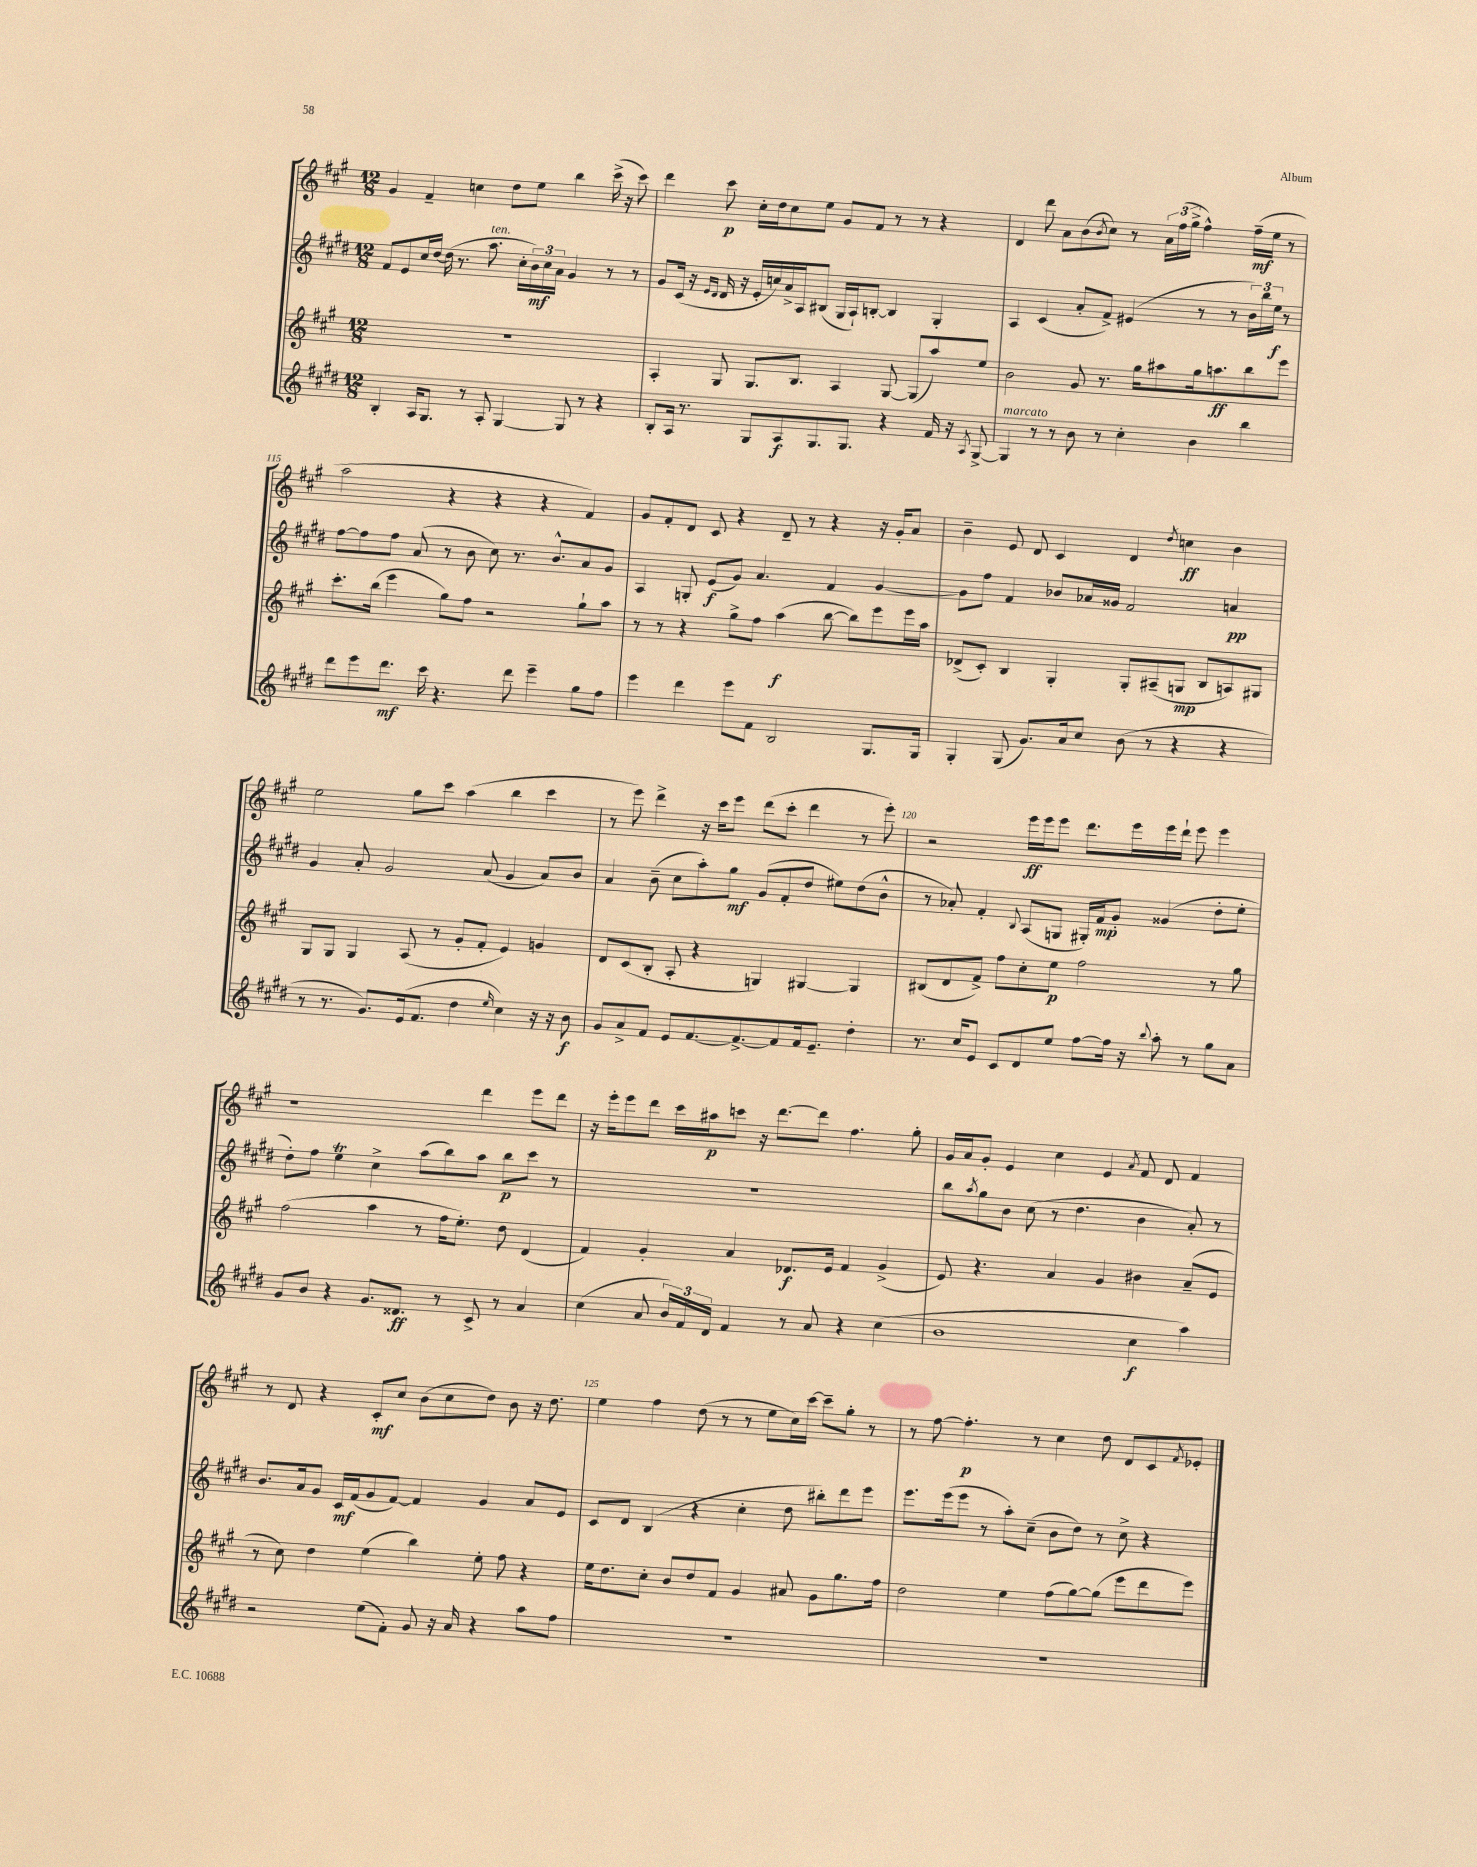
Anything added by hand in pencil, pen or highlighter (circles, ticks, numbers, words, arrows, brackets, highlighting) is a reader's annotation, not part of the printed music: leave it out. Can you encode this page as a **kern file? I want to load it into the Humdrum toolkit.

**kern	**dynam	**kern	**dynam	**kern	**dynam	**kern	**dynam
*part4	*part4	*part3	*part3	*part2	*part2	*part1	*part1
*staff4	*staff4	*staff3	*staff3	*staff2	*staff2	*staff1	*staff1
*clefG2	*	*clefG2	*	*clefG2	*	*clefG2	*
*k[f#c#g#d#]	*	*k[f#c#g#]	*	*k[f#c#g#d#]	*	*k[f#c#g#]	*
*M12/8	*	*M12/8	*	*M12/8	*	*M12/8	*
=112	=112	=112	=112	=112	=112	=112	=112
4B'/	.	1.r	.	8f#/L	.	4g#/	.
.	.	.	.	8e/	.	.	.
16A/KL	.	.	.	16cc#/L	.	4f#~/	.
8.G#/J	.	.	.	[16dd#/JJ	.	.	.
.	.	.	.	(16dd#\]	.	.	.
.	.	.	.	8.r	.	.	.
8r	.	.	.	.	.	4ccn\	.
!	!	!	!	!LO:TX:a:i:t=ten.	!	!	!
8A'/	.	.	.	8.aa\	.	.	.
[4G#/	.	.	.	.	.	8dd\L	.
.	.	.	.	16cc#'\LL	.	.	.
.	.	.	.	24b\)	mf	8ee\J	.
.	.	.	.	24cc#\	.	.	.
.	.	.	.	24a\JJ	.	.	.
8G#/]	.	.	.	4g#/	.	4bb\	.
8r	.	.	.	.	.	.	.
4r	.	.	.	8r	.	(16ccc#^\	.
.	.	.	.	.	.	16r	.
.	.	.	.	8r	.	8ccc#\)	.
=113	=113	=113	=113	=113	=113	=113	=113
8B'/L	.	4A'/	.	8g#/L	.	4ddd\	.
16A/Jk	.	.	.	(16c#/Jk	.	.	.
8.r	.	.	.	16r	.	.	.
.	.	.	.	16qqe/LL	.	.	.
.	.	.	.	16qqd#/JJ	.	.	.
.	.	8G#/	.	16d#/	.	8ccc#\	p
.	.	.	.	16r	.	.	.
8G#/L	.	8.G#/L	.	16e'/LL	.	16cc#'\LL	.
.	.	.	.	16ccn/)	.	16dd\J	.
8A/	f	.	.	16a^/	.	8cc#\	.
.	.	8.B/J	.	16A/J	.	.	.
8.G#/	.	.	.	(8B#X/J	.	8ee\J	.
.	.	4A/	.	16G#/LL	.	8g#/L	.
8.G#/J	.	.	.	16A`/J)	.	.	.
.	.	.	.	[8Bn'/J	.	8f#/J	.
4r	.	[8G#/	.	4B/]	.	8r	.
.	.	(8G#/L]	.	.	.	8r	.
16f#/	.	8aa/)	.	4G#'/	.	4r	.
16r	.	.	.	.	.	.	.
8qA/	.	.	.	.	.	.	.
[8G#^/	.	8ee/J	.	.	.	.	.
=114	=114	=114	=114	=114	=114	=114	=114
!LO:TX:a:i:t=marcato	!	!	!	!	!	!	!
4G#/]	.	2b\	.	4A/	.	4d/	.
8r	.	.	.	(4c#/	.	8ddd\	.
8r	.	.	.	.	.	8a\L	.
8b\	.	8g#/	.	8a'/L	.	(8b\	.
.	.	.	.	.	.	8qb/	.
8r	.	8.r	.	8f#^/J)	.	8cc#\J)	.
4cc#'\	.	.	.	(4e#X/	.	8r	.
.	.	16gg#\KL	.	.	.	.	.
.	.	8aa#X\	.	.	.	24a\LL	.
.	.	.	.	.	.	(24ff#\	.
.	.	.	.	.	.	24gg#^\JJ	.
4b\	.	16gg#\k	.	8r	.	4ff#^^\)	.
.	.	8.aan\	ff	.	.	.	.
.	.	.	.	8r	.	.	.
4bb\	.	8bb\	.	24b\LL)	.	(16ff#~\LL	mf
.	.	.	.	24bb\	.	.	.
.	.	.	.	.	.	16ee\JJ	.
.	.	.	.	24ee\JJ	f	.	.
.	.	8eee\J	.	8r	.	8r	.
!!LO:LB:g=z
=115	=115	=115	=115	=115	=115	=115	=115
8ddd#\L	.	8.ccc#'\L	.	[8ff#\L	.	2aa\	.
8eee\	.	.	.	8ff#\]	.	.	.
.	.	(16bb\Jk	.	.	.	.	.
8.ddd#\J	mf	4eee\	.	8ff#\J	.	.	.
.	.	.	.	(8a/	.	.	.
16ccc#\	.	.	.	.	.	.	.
4.r	.	8gg#\L)	.	8r	.	4r	.
.	.	8ff#\J	.	8b\	.	.	.
.	.	2r	.	8cc#\)	.	4r	.
8ddd#\	.	.	.	8.r	.	.	.
4eee~\	.	.	.	.	.	4r	.
.	.	.	.	8.b^^/L	.	.	.
8gg#\L	.	8gg#`\L	.	8a/	.	4f#/)	.
8ff#\J	.	8aa\J	.	8g#/J	.	.	.
=116	=116	=116	=116	=116	=116	=116	=116
4eee\	.	8r	.	4A/	.	8g#/L	.
.	.	8r	.	.	.	8f#'/	.
4ddd#\	.	4r	.	8Gn'/	.	8d/J	.
.	.	.	.	(8e/L	f	8c#/	.
8eee\L	.	8gg#^\L	.	8g#/J)	.	4r	.
8f#\J	.	8ff#\J	.	4.a/	.	.	.
2B/	.	(4aa\	f	.	.	8d~/	.
.	.	.	.	.	.	8r	.
.	.	[8bb\	.	4f#/	.	4r	.
.	.	8bb\L])	.	.	.	.	.
8.G#/L	.	8eee\	.	[4g#/	.	16r	.
.	.	.	.	.	.	16g#'/KL	.
.	.	16eee\L	.	.	.	8a/J	.
16G#/Jk	.	16aa\JJ	.	.	.	.	.
=117	=117	=117	=117	=117	=117	=117	=117
4G#'/	.	(8d-X^/L	.	8g#\L]	.	4b~\	.
.	.	8c#'/J)	.	8ff#\J	.	.	.
(8G#/	.	4B/	.	4f#/	.	8e/	.
8.g#/L)	.	.	.	.	.	8d/	.
.	.	4G#'/	.	8b-X/L	.	4c#/	.
16a/k	.	.	.	.	.	.	.
8cc#/J	.	.	.	16a-X/L	.	.	.
.	.	.	.	16g##X/JJ	.	.	.
(8b\	.	8G#'/L	.	2f#/	.	4d/	.
8r	.	(8A#X~/	.	.	.	.	.
.	.	.	.	.	.	8qdd/	.
4r	.	8Gn/J	mp	.	.	4ccn\	ff
.	.	8B/L	.	.	.	.	.
4r	.	8An/)	.	4an/	pp	4b\	.
.	.	8G#X/J	.	.	.	.	.
!!LO:LB:g=z
=118	=118	=118	=118	=118	=118	=118	=118
8r	.	8G#/L	.	4g#/	.	2ee\	.
8.r	.	8G#/J	.	.	.	.	.
.	.	4G#/	.	8a'/	.	.	.
8.g#/L)	.	.	.	.	.	.	.
.	.	.	.	2g#/	.	.	.
(16e/k	.	(8A/	.	.	.	8gg#\L	.
8.f#/J	.	.	.	.	.	.	.
.	.	8r	.	.	.	8ccc#\J	.
4dd#\	.	8g#'/L	.	.	.	(4aa\	.
.	.	8f#'/J	.	(8a/	.	.	.
16qqee/	.	.	.	.	.	.	.
4cc#\)	.	4e/)	.	4g#/	.	4bb\	.
16r	.	4gn/	.	8a/L)	.	4ccc#\	.
16r	.	.	.	.	.	.	.
8b\	f	.	.	8b/J	.	.	.
=119	=119	=119	=119	=119	=119	=119	=119
8g#/L	.	8d/L	.	4a/	.	8r	.
8a^/	.	(8c#/	.	.	.	8eee\)	.
8f#/J	.	8B'/J	.	(8b~\	.	4ddd^\	.
8e/L	.	8A'/	.	8cc#\L	.	.	.
[8.f#/	.	4r	.	8aa'\)	.	16r	.
.	.	.	.	.	.	16ccc#\KL	.
.	.	.	.	8gg#\J	mf	8eee\J	.
8.f#^/_	.	.	.	.	.	.	.
.	.	4Gn/)	.	(8g#/L	.	(8ddd\L	.
8f#/]	.	.	.	8f#'/	.	8ccc#'\J	.
16f#/k	.	[4G#X/	.	8dd#/J	.	4ddd\	.
8.e~/J	.	.	.	.	.	.	.
.	.	.	.	8ee#X\L)	.	.	.
4dd#'\	.	4G#/]	.	(8dd#\	.	8r	.
.	.	.	.	8b^^\J	.	8eee'\)	.
=120	=120	=120	=120	=120	=120	=120	=120
8.r	.	(8B#X/L	.	8r	.	2r	.
.	.	8d/	.	8a-X'/)	.	.	.
16cc#/KL	.	.	.	.	.	.	.
8e/J	.	8f#^/J)	.	4f#'/	.	.	.
8c#/L	.	8ff#\L	.	.	.	.	.
.	.	.	.	8qqB/	.	.	.
8d#/	.	8cc#'\	.	(8A/L	.	16eee\LL	ff
.	.	.	.	.	.	16eee\J	.
8ee/J	.	8ee\J	p	8Gn/J	.	8eee\J	.
[8ff#\L	.	2ff#\	.	16G#X'/LL)	.	8.ddd\L	.
.	.	.	.	16f#/J	mp	.	.
16ff#\Jk]	.	.	.	8g#'/J	.	.	.
16r	.	.	.	.	.	16eee\L	.
8qqbb/	.	.	.	.	.	.	.
8aa'\	.	.	.	(4g##X/	.	16eee\	.
.	.	.	.	.	.	16ddd`\JJ	.
8r	.	.	.	.	.	8eee\	.
8gg#\L	.	8r	.	8dd#'\L	.	4eee\	.
8a\J	.	8gg#\	.	8ee'\J	.	.	.
!!LO:LB:g=z
=121	=121	=121	=121	=121	=121	=121	=121
8g#/L	.	(2ff#\	.	8dd#'\L)	.	1r	.
8b/J	.	.	.	8ff#\J	.	.	.
4r	.	.	.	4eeT\	.	.	.
8.g#/L	.	4aa\	.	4cc#^\	.	.	.
8.d##X/J	ff	.	.	.	.	.	.
.	.	8r	.	(8aa\L	.	.	.
8r	.	16ff#\KL	.	8bb\)	.	.	.
.	.	8.ee'\J)	.	.	.	.	.
8c#^/	.	.	.	8aa\J	.	4ddd\	.
8r	.	8dd\	.	8bb\L	p	.	.
4a/	.	(4d/	.	8ccc#\J	.	8eee\L	.
.	.	.	.	8r	.	8ddd\J	.
=122	=122	=122	=122	=122	=122	=122	=122
(4cc#\	.	4f#/)	.	1.r	.	16r	.
.	.	.	.	.	.	16eee'\KL	.
.	.	.	.	.	.	8eee\	.
8a/	.	4g#'/	.	.	.	8ddd\J	.
24b/LL)	.	.	.	.	.	16ccc#\LL	.
24f#/	.	.	.	.	.	.	.
.	.	.	.	.	.	16aa#X\J	p
24d#/JJ	.	.	.	.	.	.	.
4f#/	.	4a/	.	.	.	8cccn\J	.
.	.	.	.	.	.	16r	.
.	.	.	.	.	.	[8.ddd\L	.
8r	.	8.d-X/L	f	.	.	.	.
8a/	.	.	.	.	.	8ddd\J]	.
.	.	16e/Jk	.	.	.	.	.
4r	.	4f#/	.	.	.	4.ff#\	.
(4cc#\	.	(4g#^/	.	.	.	.	.
.	.	.	.	.	.	8gg#'\	.
=123	=123	=123	=123	=123	=123	=123	=123
1b	.	8e/)	.	8bb\L	.	16g#/LL	.
.	.	.	.	.	.	16a/J	.
.	.	.	.	8qaa/	.	.	.
.	.	4.r	.	8gg#\	.	8g#'/J	.
.	.	.	.	8b\J	.	4e/	.
.	.	.	.	(8cc#\	.	.	.
.	.	4a/	.	8r	.	4cc#\	.
.	.	.	.	4.dd#\	.	.	.
.	.	4g#/	.	.	.	4e/	.
.	.	.	.	.	.	8qa/	.
4cc#\	f	4b#X\	.	4b\	.	8f#/	.
.	.	.	.	.	.	8d/	.
4aa\)	.	(8a~/L	.	8a'/)	.	4f#/	.
.	.	8e/J	.	8r	.	.	.
!!LO:LB:g=z
=124	=124	=124	=124	=124	=124	=124	=124
2r	.	8r	.	8.b/L	.	8r	.
.	.	8cc#\)	.	.	.	8d/	.
.	.	.	.	16a/k	.	.	.
.	.	4dd\	.	8g#/J	.	4r	.
.	.	.	.	16c#/LL	mf	.	.
.	.	.	.	(16f#/J	.	.	.
(8ee\L	.	(4ee\	.	8g#/	.	8c#'/L	mf
8f#'\J)	.	.	.	[8f#/J)	.	8cc#/J	.
8g#/	.	4bb\)	.	4f#/]	.	(8b\L	.
16r	.	.	.	.	.	8cc#\	.
16a/	.	.	.	.	.	.	.
4r	.	8ee'\	.	4g#/	.	8dd\J)	.
.	.	8ff#\	.	.	.	8b\	.
8aa\L	.	4r	.	8a/L	.	16r	.
.	.	.	.	.	.	8.dd\	.
8ff#\J	.	.	.	8e/J	.	.	.
=125	=125	=125	=125	=125	=125	=125	=125
1.r	.	16ee\KL	.	8c#/L	.	4ee\	.
.	.	8.dd\	.	.	.	.	.
.	.	.	.	8d#/J	.	.	.
.	.	8cc#'\J	.	(4B/	.	4ff#\	.
.	.	8b/L	.	.	.	.	.
.	.	8dd/	.	4r	.	(8dd\	.
.	.	8f#/J	.	.	.	8r	.
.	.	4g#/	.	4cc#'\	.	8r	.
.	.	.	.	.	.	8ee\L	.
.	.	8a#X/	.	8dd#\	.	16cc#\L)	.
.	.	.	.	.	.	[16ccc#\JJ	.
.	.	8g#\L	.	8bb#X'\L)	.	8ccc#~\L]	.
.	.	8.gg#\	.	8ddd#\	.	8gg#'\J	.
.	.	.	.	8eee\J	.	8r	.
.	.	16ff#\Jk	.	.	.	.	.
=126	=126	=126	=126	=126	=126	=126	=126
1.r	.	2dd\	.	8.eee\L	.	8r	.
.	.	.	.	.	.	[8ff#\	.
.	.	.	.	(16eee\k	.	.	.
.	.	.	.	8eee\J	.	4.ff#'\]	p
.	.	.	.	8r	.	.	.
.	.	4ee\	.	8aa'\L)	.	.	.
.	.	.	.	(8cc#~\J	.	8r	.
.	.	(8ff#\L	.	8b\L	.	4cc#\	.
.	.	[8gg#\)	.	8dd#\J)	.	.	.
.	.	(8gg#\J]	.	8r	.	8dd\	.
.	.	8eee\L	.	8cc#^\	.	8d/L	.
.	.	8ddd\	.	4r	.	8c#/	.
.	.	.	.	.	.	8qf#/	.
.	.	8eee\J)	.	.	.	8e-X'/J	.
==	==	==	==	==	==	==	==
*-	*-	*-	*-	*-	*-	*-	*-
